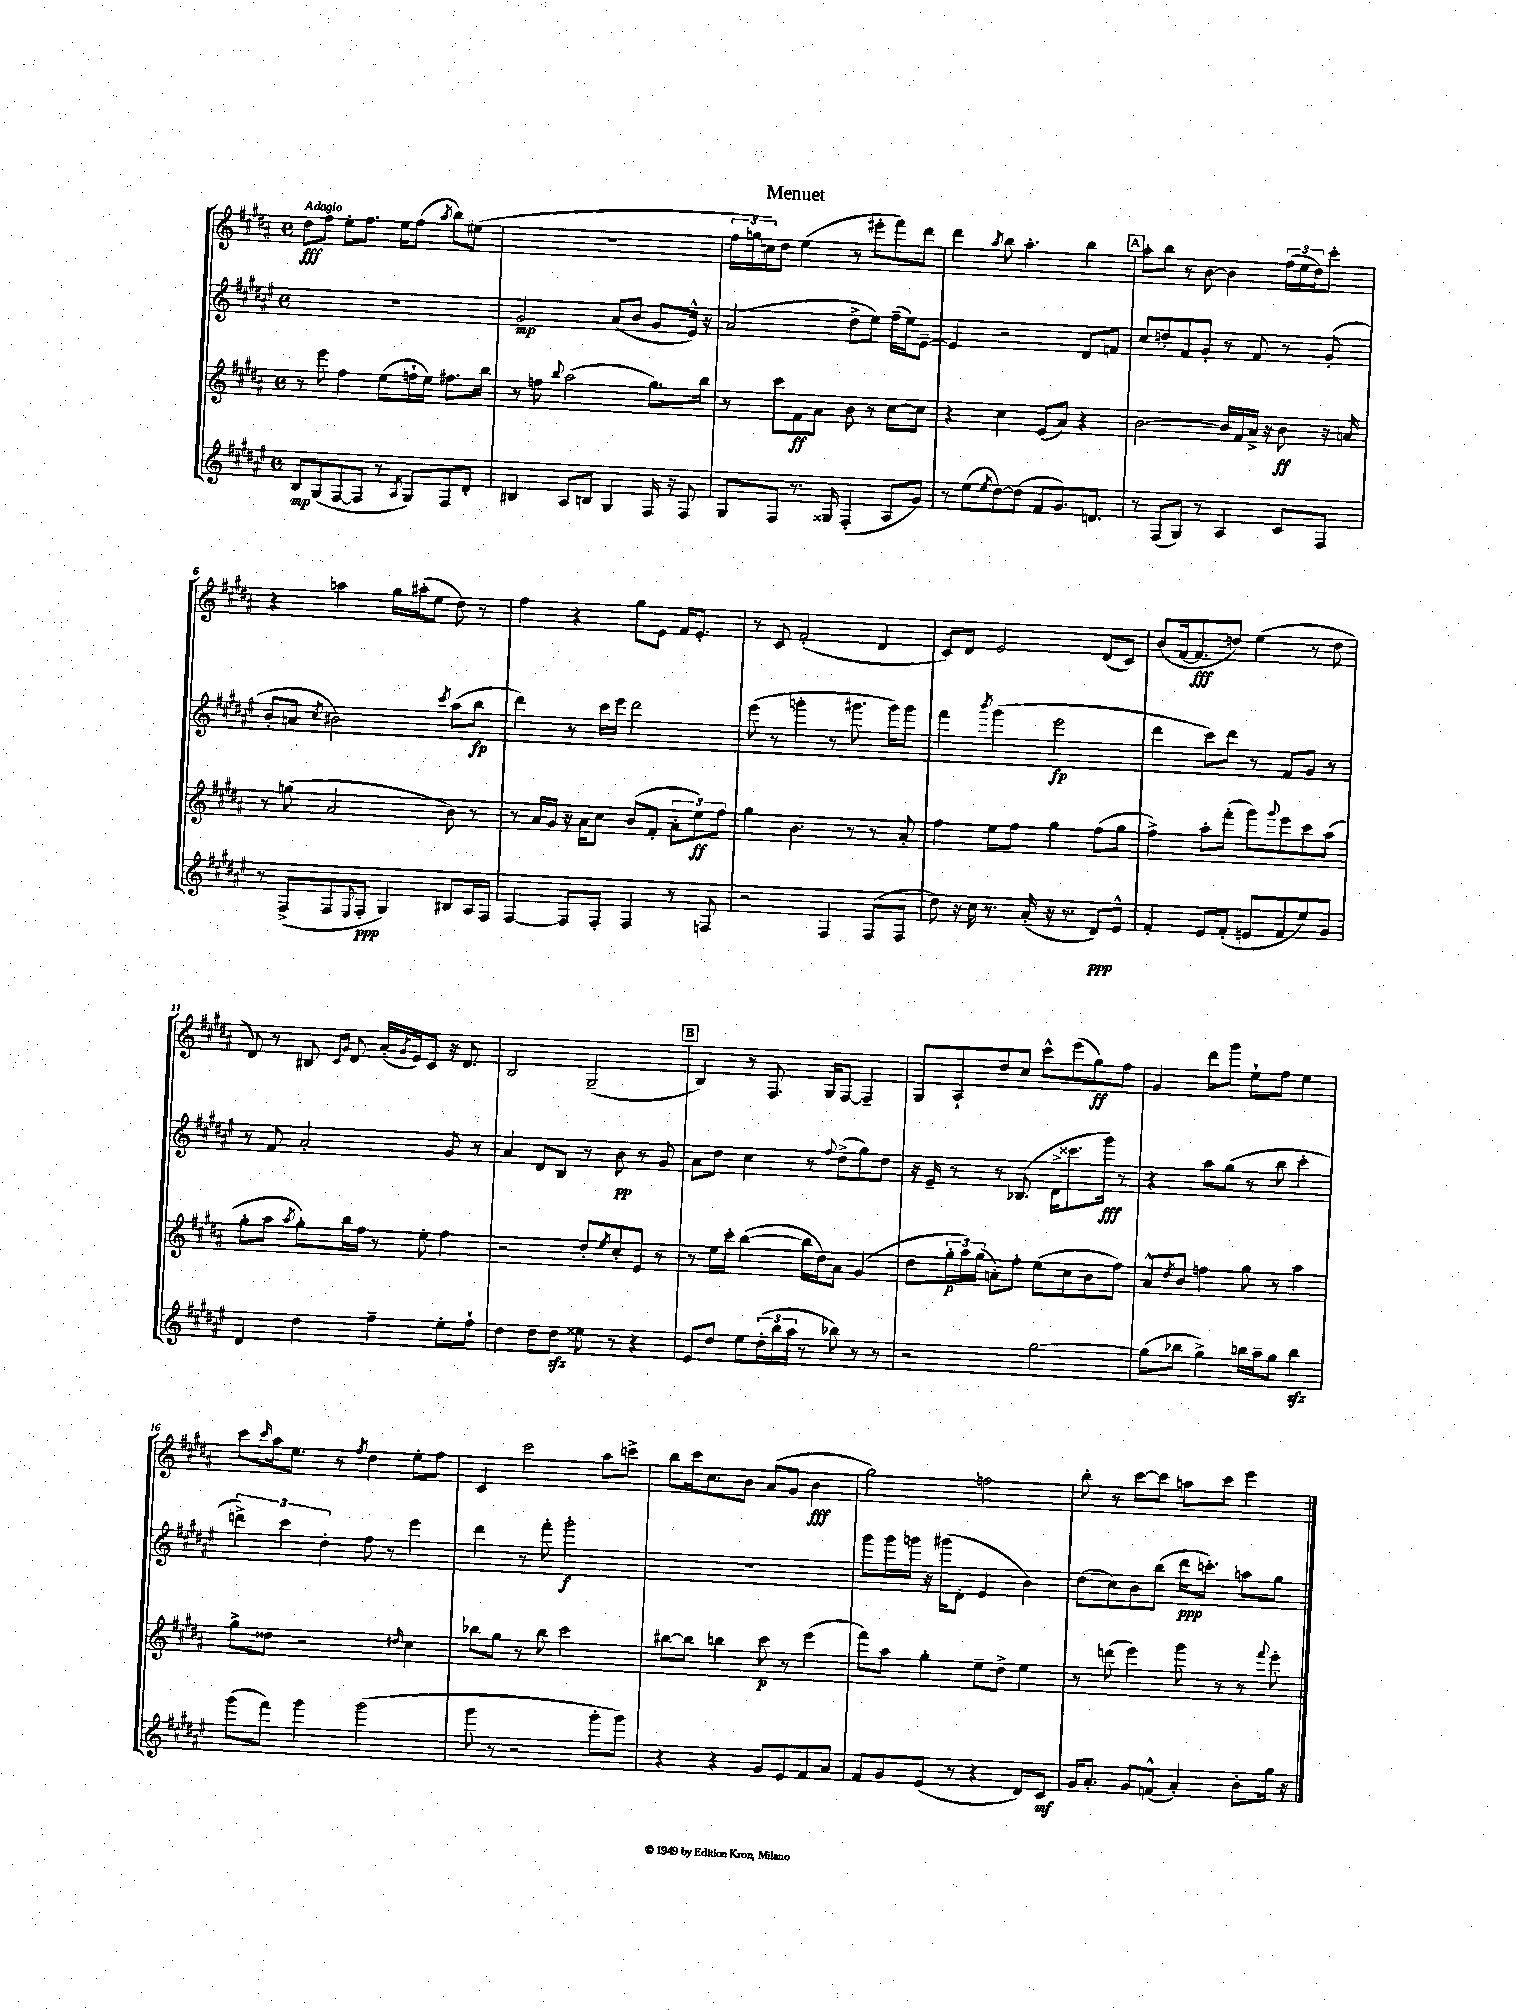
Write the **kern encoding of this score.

**kern	**kern	**kern	**kern
*staff4	*staff3	*staff2	*staff1
*clefG2	*clefG2	*clefG2	*clefG2
*k[f#c#g#d#a#e#]	*k[f#c#g#d#a#]	*k[f#c#g#d#a#e#]	*k[f#c#g#d#a#]
*M4/4	*M4/4	*M4/4	*M4/4
*met(c)	*met(c)	*met(c)	*met(c)
8B	8r	1r	8dd#
(8G#	8eee	.	8ff#
[8F#	4ff#	.	8ee'
8F#]	.	.	8.ff#
8r	(8ee	.	.
.	.	.	16ee
8qA#	.	.	.
8G#)	16ff`	.	(8ff#
.	16ee)	.	.
.	.	.	8qaa#
8F#	8.ff#	.	8bb)
8d#'	.	.	(8ee#
.	16bb	.	.
=	=	=	=
4B#	8r	2g#	1r
.	8ff	.	.
.	8qqbb	.	.
8A#	(2aa#	.	.
8B	.	.	.
4G#	.	(8a#	.
.	.	8b	.
16F#	8.gg#)	8g#	.
16r	.	.	.
8F#	.	16e#^^)	.
.	16bb	16r	.
=	=	=	=
8G#	8r	(2a#	24ff#
.	.	.	24gg
.	.	.	24cc)
8F#	8ccc#	.	8dd#
8.r	8f#	.	(4ee
.	8a#	.	.
16G##	.	.	.
(4F#'	8b	8dd#^	8r
.	8r	8ee#)	8eee#'
8A#	[8cc#	(16ff#~	8fff#)
.	.	16ee#)	.
8g#)	8cc#]	[8e#~	8ddd#
=	=	=	=
8r	4r	4e#]	4ddd#
(8ee#	.	.	.
8qee#	.	.	8qaa#
[8dd#)	4cc#	2r	8bb
(8dd#]	.	.	4.aa#'
8f#	(8e	.	.
8.g#)	8a#)	.	.
.	4r	8d#	4bb
8.d	.	.	.
.	.	8f	.
=	=	=	=
8r	[2b	8cc#	8aa#'
(8F#	.	8dd'	8bb
8G#)	.	8f#	8r
8r	.	8g#'	[8b
4A#	16b]	8r	4b]
.	16f#	.	.
.	16a#^	8f#	.
.	16r	.	.
8c#	8b	8r	(24ff#
.	.	.	24ee
.	.	.	24dd#)
8F#	16r	(8g#'	8ccc#'
.	16a	.	.
=	=	=	=
8r	8r	8b'	4r
(8F#^	(8gg	8a	.
.	.	8qcc#	.
8F#	2a#	2b#)	4aa
8qqE#	.	.	.
8F#'	.	.	.
4G#)	.	.	16gg#
.	.	.	(16aa#'
.	.	.	8ee
.	.	8qccc#	.
8B#	8b)	(8aa#	8dd#)
16A#	8r	8bb	8r
16F#	.	.	.
=	=	=	=
[4F#	8r	4ddd#)	4ff#
.	16a#	.	.
.	16g#	.	.
8F#]	16r	8r	4r
.	16a#	.	.
8F#'	8cc#	16ccc#	.
.	.	16eee#	.
4F#	(8b	2ddd#	8gg#
.	8f#'	.	8e
8r	12a#'	.	16f#
.	.	.	8.e'
.	12ee)	.	.
8F	.	.	.
.	12ff#	.	.
=	=	=	=
2r	4gg#	(8eee#	8r
.	.	8r	8c#
.	4.b	4ggg'	(2f#'
4F#	.	8r	.
.	8r	8.ggg#	.
(8F#	8r	.	4d#
.	.	16ggg#)	.
8F#	8a#'	8ggg#	.
=	=	=	=
8dd#)	4ff#	4fff#	8c#)
16r	.	.	8d#
16cc#	.	.	.
.	.	8qbbb	.
8.r	8ee	(4ggg#	2e
.	8ff#	.	.
(16a#'	.	.	.
16r	4gg#	2eee#	.
8.r	.	.	.
8d#)	(8ff#	.	(8d#
8e#^^	8gg#	.	8c#)
=	=	=	=
4f#'	4ff#^)	4ddd#	(8b
.	.	.	[16f#
.	.	.	8.f#]
8e#	8aa#'	8ccc#)	.
(8f#'	(8fff#'	8ddd#	8dd)
8e	8ggg#)	8r	(4ee
.	8qqggg#	.	.
8f#	8eee	8f#	.
8ee#)	8ccc#	8g#	8r
8g#	(8aa#	8r	8dd
=	=	=	=
4d#	8gg#'	8r	8d#)
.	8aa#	8f#	8r
.	8qaa#	.	.
4dd#	8gg#')	2a#'	8B#
.	.	.	16qqc#
.	.	.	16qqg#
.	16bb	.	8d#
.	16ff#	.	.
4ff#~	8r	.	(16a#'
.	.	.	8qg#
.	.	.	16e)
.	8ee'	.	8c#
8ee#'	4ff#	8g#	16r
.	.	.	8.d#
8ff#`	.	8r	.
=	=	=	=
4dd#	2r	4a#	2B
8dd#	.	8d#	.
8dd#	.	8B	.
8ee##	8dd#'	8r	(2G#~
.	8qee	.	.
8r	8cc#'	8b	.
4r	8e	8r	.
.	8r	8g#	.
=	=	=	=
8e#	8r	8a#	4B)
8dd#	16ee	8dd#	.
.	16ccc#'	.	.
8ee#	([4bb	4cc#	8r
(24dd#'	.	.	8.F#
24bb	.	.	.
24aa#	.	.	.
8r	16bb]	8r	.
.	16dd#)	.	16G#
.	.	8qqff#	.
8bb-)	8a#	(8dd#^	[8F#
8r	(4g#	8gg#)	4F#~]
8r	.	8dd#	.
=	=	=	=
2r	8dd#	16r	8G#
.	.	16e#~	.
.	24gg#'	8r	8A#`
.	24aa#)	.	.
.	(24gg#	.	.
.	8a')	8r	8dd#
.	8ff#'	(8.B-	8cc#
[2gg#	(8ee	.	8ccc#^^
.	.	16d#^	.
.	8cc#	8.ccc##	(8eee
.	8b	.	8gg#)
.	.	16ggg#)	.
.	8ff#)	8r	8ff#
=	=	=	=
(8gg#]	8a#^^	4r	4g#
.	8qdd#	.	.
8bb-	8b	.	.
4gg#^)	4ff	8aa#	8ddd#
.	.	(8gg#	8ggg#
16bb	8gg#	8r	8ee`
16aa#~	.	.	.
8gg#	8r	8bb	8ff#
4bb	4aa#	4ccc#'	4ee
=	=	=	=
(8ggg#	8gg#^	6ddd^)	8ccc#
.	.	.	16qqccc#
8fff#)	8dd##	.	16aa#
.	.	6ccc#	.
.	.	.	8.ee
4ggg#	2r	.	.
.	.	6dd#'	.
.	.	.	8r
.	.	.	8qff#
(2ggg#	.	8ff#	4dd#
.	.	8r	.
.	16qqdd#	.	.
.	4cc#	4eee#	8ee'
.	.	.	8ff#
=	=	=	=
8ggg#	8bb-	4ddd#	4c#
8r	8gg#	.	.
2r	8r	8r	2ccc#
.	8bb-	8fff#'	.
.	2ccc#	2ggg#'	.
8ggg#'	.	.	8aa#
8ggg#)	.	.	8ccc^
=	=	=	=
4r	[8bb#	1r	8bb
.	8bb#]	.	16ccc#
.	.	.	8.cc#
4r	4bb	.	.
.	.	.	8b
8g#	8ccc#	.	(8a#
8e#	8r	.	8g#
8f#	(4eee	.	4b
8a#	.	.	.
=	=	=	=
8f#	8fff#)	8ggg#	2gg#)
8g#	8aa#	16ggg#	.
.	.	16ggg	.
(8e#	4gg#'	16r	.
.	.	(16ggg#	.
8r	.	8d#'	.
4r	8ee~	4e#	2ff
.	8dd#^	.	.
8d#)	4ee	4b)	.
8c#	.	.	.
=	=	=	=
16g#	8r	(8dd#	8bb'
8.a#'	.	.	.
.	(8ddd	8cc#)	8r
8g#	4eee)	8b	[8ccc#
(8f^^	.	(8bb	8ccc#]
4a#')	8ggg#	16ddd#	8aa
.	.	8.ccc')	.
.	8r	.	8ccc#
8b'	8r	8aa	4eee
.	8qqfff#	.	.
16gg#	8eee'	8gg#	.
16r	.	.	.
==	==	==	==
*-	*-	*-	*-
